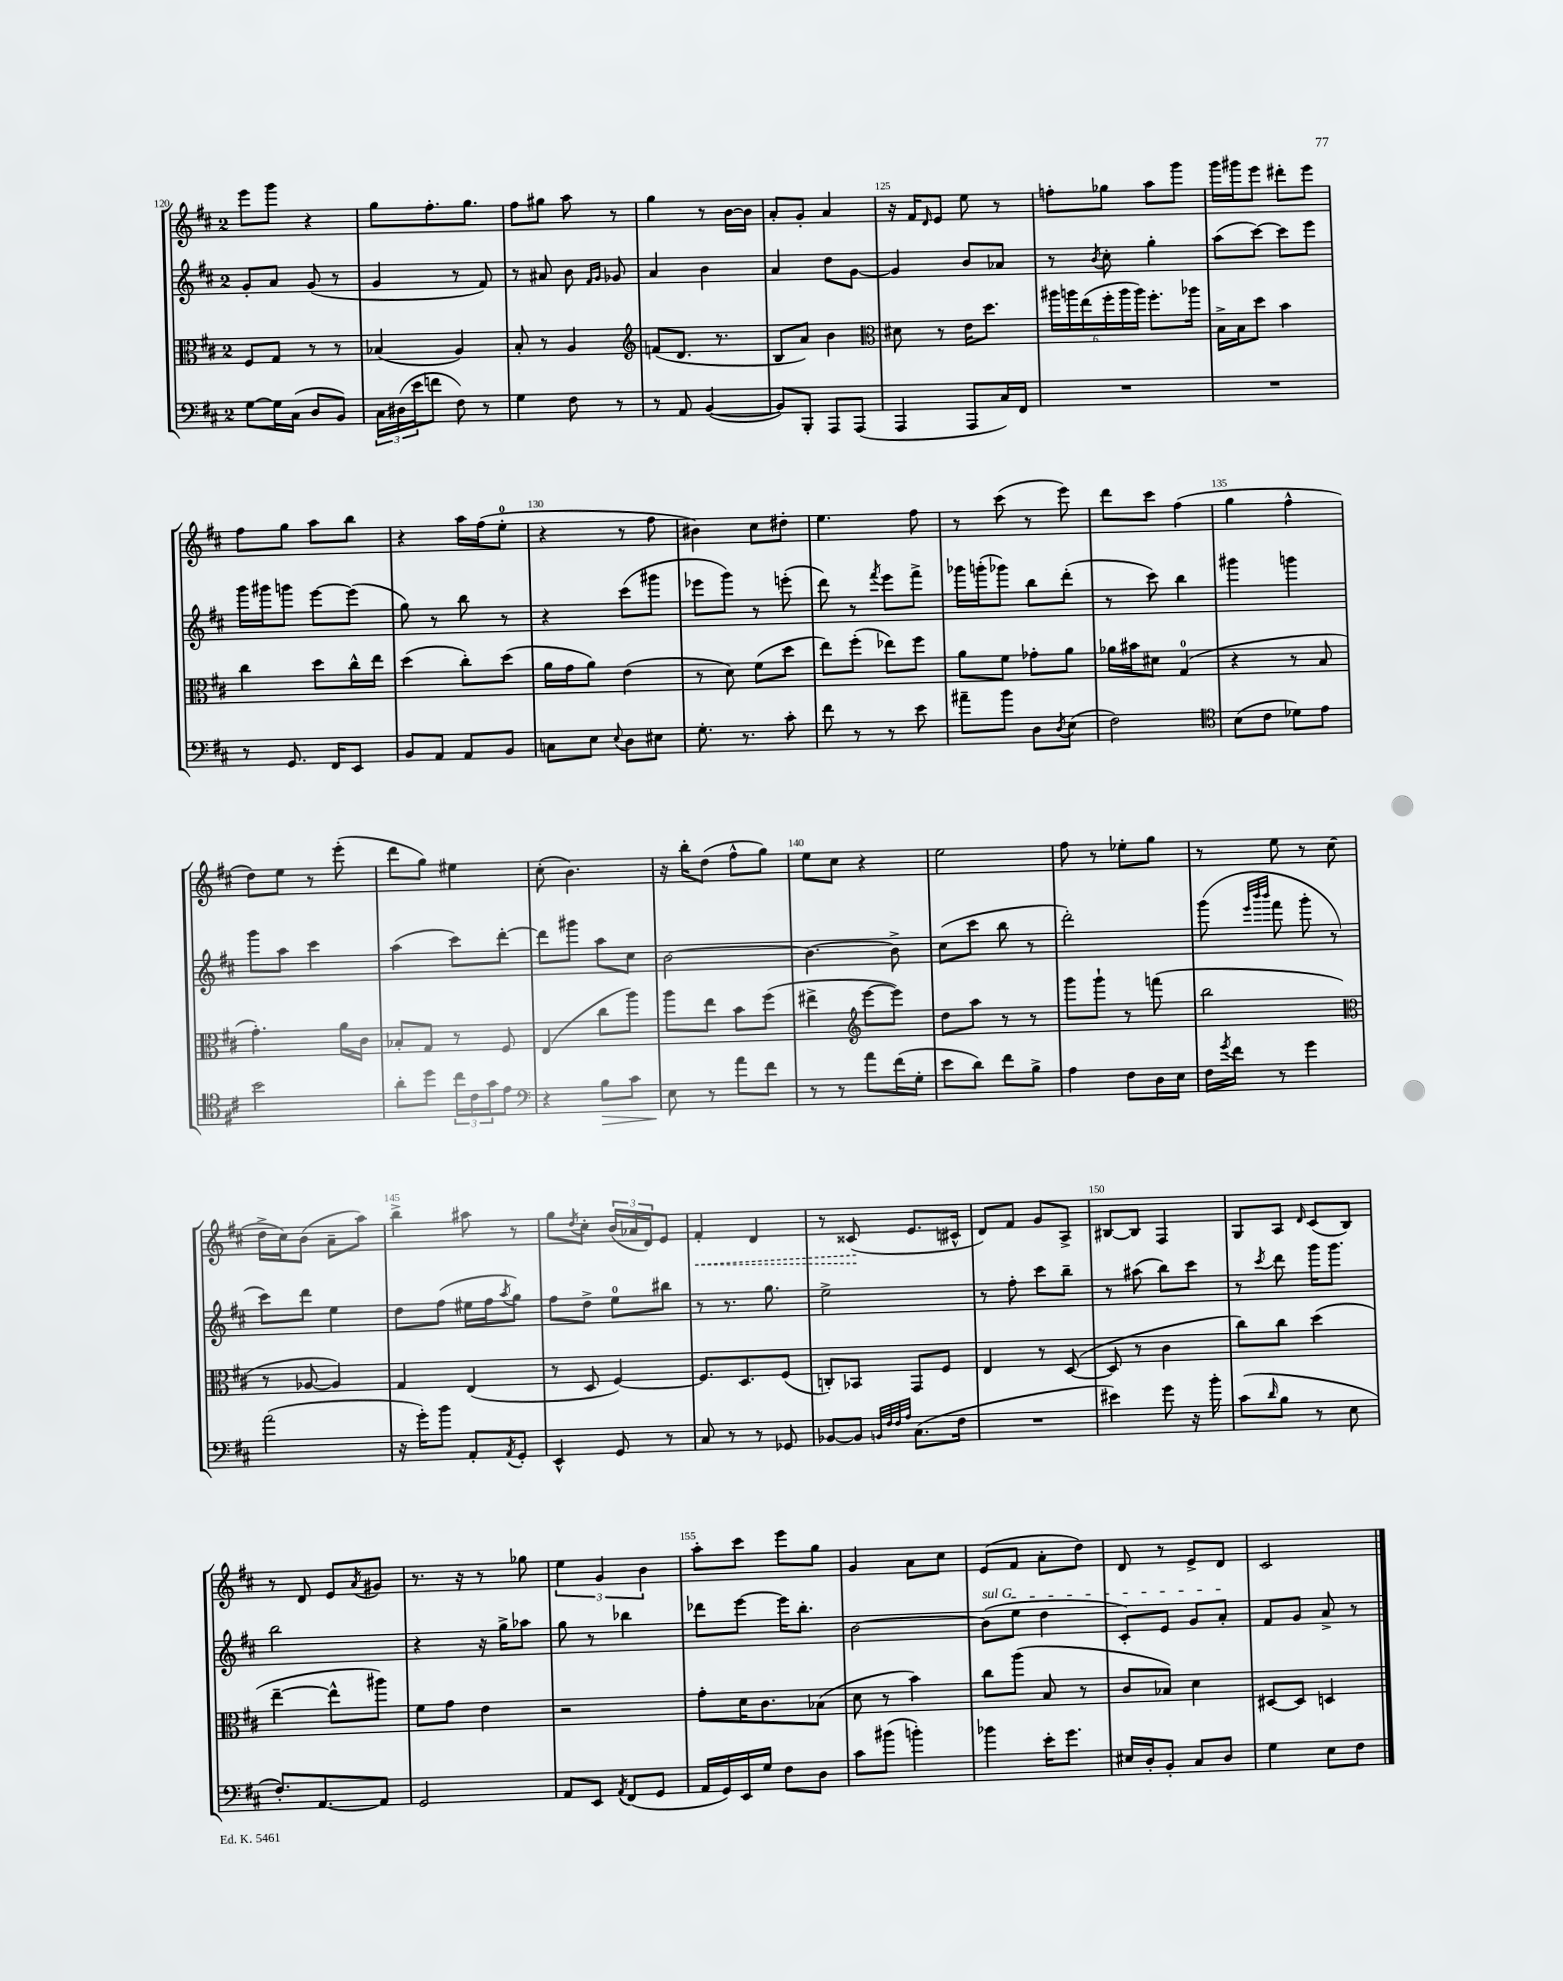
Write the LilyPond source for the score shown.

<<
\new StaffGroup <<
\new Staff = "s0" {
    \clef treble \key d \major \once \override Staff.TimeSignature.style = #'single-digit \time 2/4
    e'''8 g'''8 r4 |
    g''8 fis''8.-. g''8. |
    fis''8 gis''8 a''8 r8 |
    g''4 r8 b'16~ b'16 |
    a'8-. g'8-. a'4 |
    r16 fis'16 \grace { d'16 } e'8 e''8 r8 |
    f''8-. ges''8 a''8 g'''8 |
    g'''16 gis'''16 e'''8 dis'''8-. e'''8 |
    fis''8 g''8 a''8 b''8 |
    r4 a''16 fis''16( e''8-0-. |
    r4 r8 fis''8 |
    bis'4) cis''8 dis''8-. |
    e''4. fis''8 |
    r8 cis'''8( r8 e'''8) |
    d'''8 cis'''8 fis''4( |
    g''4 fis''4-^ |
    d''8) e''8 r8 e'''8-.( |
    d'''8 g''8) eis''4 |
    cis''8-.( b'4.) |
    r16 b''16-. d''8( fis''8-^ g''8) |
    e''8 cis''8 r4 |
    e''2 |
    fis''8 r8 ees''8-. g''8 |
    r8 e''8 r8 cis''8( |
    d''16-> cis''16) b'8( a'8-- a''8) |
    b''4-> ais''8 r8 |
    g''8 \acciaccatura { d''8 } cis''8-. \tuplet 3/2 { b'16( aes'16 d'16) } e'8 |
    \once \override Hairpin.style = #'dashed-line fis'4-.\< d'4 |
    r8 cisis'8\!( e'8. cis'16-^ |
    d'8) fis'8 g'8 a8-> |
    bis8~ bis8 fis4 |
    g8 a8 \grace { d'16 } cis'8( b8) |
    r8 d'8 e'8 \acciaccatura { a'8 } gis'8 |
    r8. r16 r8 ges''8 |
    \tuplet 3/2 { e''4 g'4 b'4 } |
    a''8-. cis'''8 e'''8 g''8 |
    g'4 a'8 cis''8 |
    e'8( fis'8 a'8-. d''8) |
    d'8 r8 e'8-> d'8 |
    cis'2 \bar "|." |
}
\new Staff = "s1" {
    \clef treble \key d \major \once \override Staff.TimeSignature.style = #'single-digit \time 2/4
    g'8-. a'8 g'8( r8 |
    g'4 r8 fis'8) |
    r8 ais'8 b'8 \grace { fis'16 g'16 } ges'8 |
    a'4 b'4 |
    a'4 d''8 g'8~ |
    g'4 b'8 aes'8 |
    r8 \acciaccatura { b'8 } cis''8-. g''4-. |
    a''8( cis'''8~) cis'''8 e'''8 |
    g'''16 gis'''16 g'''8 e'''8~ e'''8( |
    g''8) r8 b''8 r8 |
    r4 cis'''8( gis'''8 |
    ees'''8 g'''8) r8 e'''8-.( |
    d'''8) r8 \acciaccatura { fis'''8 } e'''8 fis'''8-> |
    ges'''16 g'''16-.( ges'''8) b''8 d'''8-.( |
    r8 cis'''8) b''4 |
    gis'''4 g'''4 |
    g'''8 a''8 cis'''4 |
    a''4( cis'''8) d'''8~-. |
    d'''8 gis'''8 a''8 cis''8 |
    b'2~ |
    b'4.~ b'8-> |
    cis''8( cis'''8 b''8 r8 |
    d'''2-.) |
    g'''8( \grace { e'''32 b'''32 b'''32 } fis'''8 g'''8-. r8 |
    cis'''8) d'''8 e''4 |
    d''8 fis''8( eis''16 fis''16 \acciaccatura { a''8 } g''8) |
    fis''8 d''8-> e''8-0 bis''8 |
    r8 r8. g''8. |
    e''2-> |
    r8 fis''8-. cis'''8 b''8-- |
    r8 ais''8( b''8) cis'''8 |
    r8 \acciaccatura { cis'''8 } d'''8 g'''16 g'''8. |
    b''2 |
    r4 r16 g''16-> aes''8 |
    g''8 r8 bes''4 |
    des'''8 e'''8~ e'''16 b''8.-. |
    b'2~ |
    \once \override TextSpanner.bound-details.left.text = \markup { \italic "sul G" } b'8\startTextSpan( e''8 d''4 |
    cis'8-.) e'8 g'8 a'8-.\stopTextSpan |
    fis'8 g'8 a'8-> r8 \bar "|." |
}
\new Staff = "s2" {
    \clef alto \key d \major \once \override Staff.TimeSignature.style = #'single-digit \time 2/4
    fis8 g8 r8 r8 |
    bes4( a4) |
    b8-. r8 a4 |
    \clef treble f'8( d'8. r8. |
    b8 a'8) b'4 |
    \clef alto dis'8 r8 e'16 d''8. |
    \tuplet 6/4 { ais''16 a''16 e''16( fis''16-. a''16 a''16) } fis''8.-. aes''16 |
    b16-> b16 d''8 b'4 |
    cis''4 d''8 cis''16-^ e''16 |
    d''4( cis''8-.) d''8( |
    a'16 g'16 a'8) e'4( |
    r8 d'8) fis'8( d''8 |
    e''8) fis''8-.( ees''8) fis''8 |
    a'8 fis'8 ges'8-. a'8 |
    aes'16 bis'16 dis'8 g4-0( |
    r4 r8 b8 |
    g'4.-.) a'16 cis'16 |
    bes8-. g8 r8 fis8 |
    e4( cis''8 a''8) |
    a''8 e''8 b'8 fis''8( |
    eis''4-> \clef treble e'''8~ e'''8) |
    d''8 a''8 r8 r8 |
    g'''8 g'''8-! r8 f'''8( |
    b''2 |
    \clef alto r8 aes8~ aes4) |
    g4 e4( |
    r8 d8 fis4~) |
    fis8. d8. fis8( |
    c8-.) bes,8 g,8 fis8 |
    e4 r8 d8~( |
    d8 r8 cis'4 |
    cis''8) cis''8 d''4( |
    e''4~-- e''8-^ ais''8) |
    fis'8 g'8 e'4 |
    r2 |
    g'8-. d'16 cis'8. bes8( |
    d'8 r8 b'4) |
    cis''8 a''8( b8 r8 |
    cis'8 bes8) d'4 |
    dis8~ dis8 d4 \bar "|." |
}
\new Staff = "s3" {
    \clef bass \key d \major \once \override Staff.TimeSignature.style = #'single-digit \time 2/4
    g8~ g16 cis16( d8 b,8) |
    \tuplet 3/2 { cis16 dis16( e'16 } f'8 fis8) r8 |
    g4 fis8 r8 |
    r8 a,8 b,4~( |
    b,8) b,,8-. a,,8 a,,8( |
    a,,4 a,,8 cis16) fis,16 |
    R2 |
    R2 |
    r8 g,8. fis,16 e,8 |
    b,8 a,8 a,8 b,8 |
    c8 e8 \appoggiatura { e8 } d8 eis8 |
    g8.-. r8. cis'8-. |
    fis'8 r8 r8 e'8 |
    ais'8-- b'8 d8 \acciaccatura { d8 } e8( |
    fis2) |
    \clef tenor b8( cis'8 des'8) e'8 |
    b'2 |
    a'8-. d''8 \tuplet 3/2 { cis''16 cis'16 g'16 } e'8 |
    \clef bass r4 b8\> cis'8 |
    e8\! r8 a'8 fis'8 |
    r8 r8 a'8 fis'16( g16-. |
    e'8 d'8) fis'8 b8-> |
    a4 fis8 d16 e16 |
    fis16 \acciaccatura { g'8 } fis'16 r8 g'4 |
    a'2( |
    r16 g'16-.) b'8 a,8-. \acciaccatura { a,8 } g,8-. |
    e,4-^ g,8 r8 |
    cis8 r8 r8 ges,8 |
    bes,8~ bes,8 \grace { b,32 fis32 fis32 a32 } cis8.( fis16 |
    R2 |
    eis'4) g'8 r16 b'16-. |
    cis'8( \grace { d'16 } b8 r8 e8 |
    fis8.-.) a,8.~ a,8 |
    g,2 |
    a,8 e,8 \acciaccatura { a,8 } fis,8( g,8 |
    a,16 g,16) e,16 g16 fis8 d8 |
    cis'8 bis'8( b'4-.) |
    bes'4 e'16-. g'8. |
    eis16 d16-. b,8-. cis8 d8 |
    g4 e8 fis8 \bar "|." |
}
>>
>>
\layout { \context { \Score currentBarNumber = #120 \override BarNumber.break-visibility = ##(#f #t #t) barNumberVisibility = #(every-nth-bar-number-visible 5) } }
